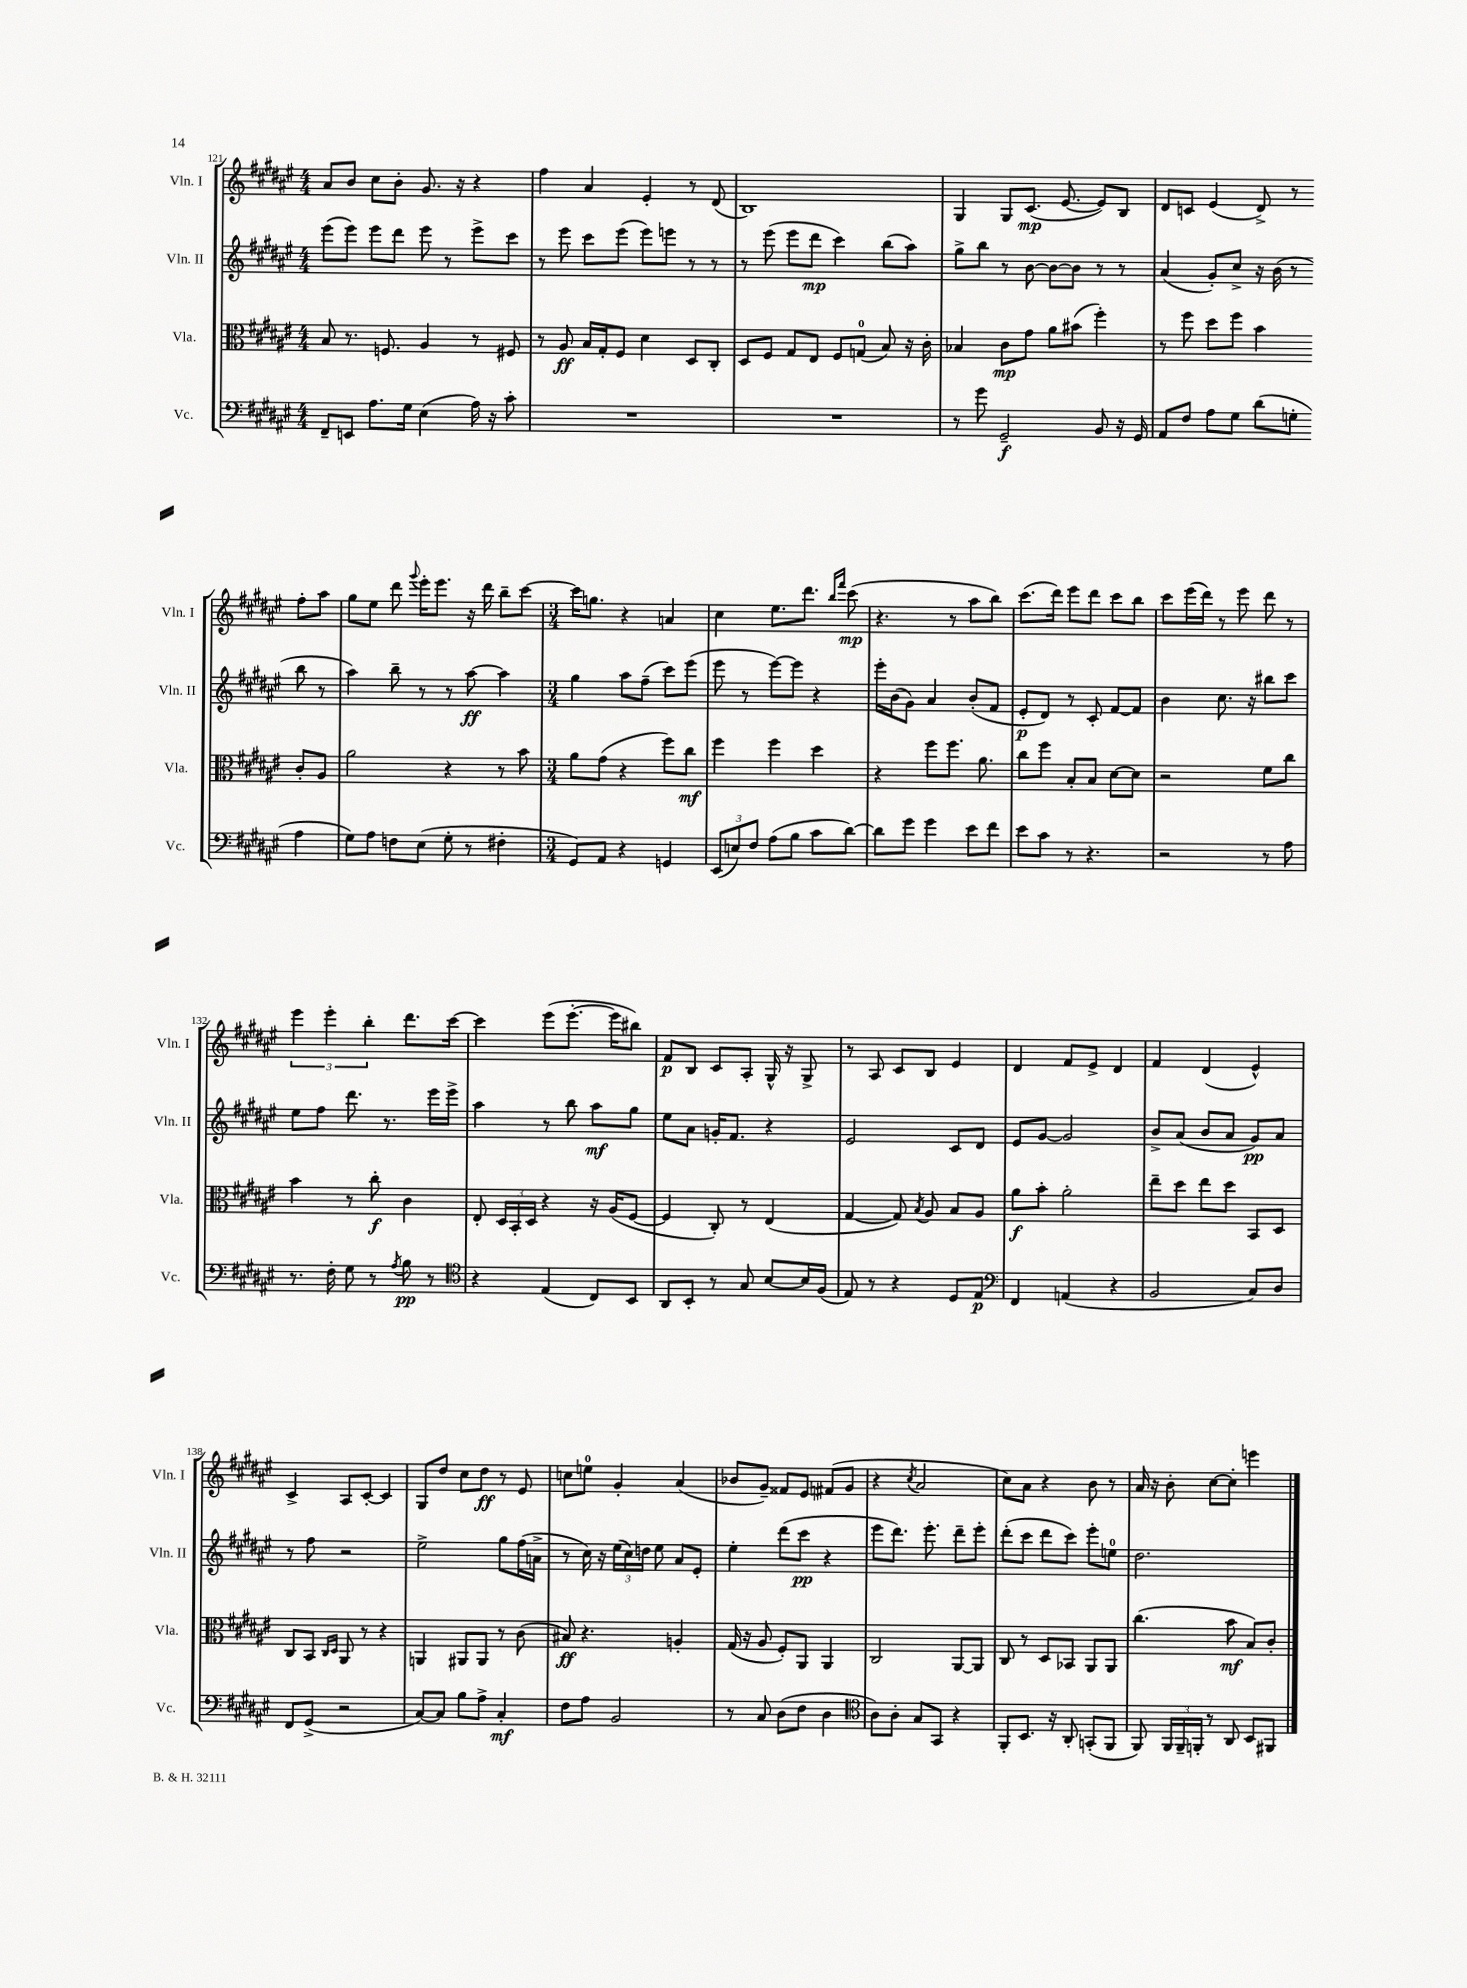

**kern	**kern	**kern	**kern
*staff4	*staff3	*staff2	*staff1
*clefF4	*clefC3	*clefG2	*clefG2
*k[f#c#g#d#a#e#]	*k[f#c#g#d#a#e#]	*k[f#c#g#d#a#e#]	*k[f#c#g#d#a#e#]
*M4/4	*M4/4	*M4/4	*M4/4
8FF#~	8B	(8eee#	8a#
8EE	8.r	8eee#)	8b
8.A#	.	8eee#	8cc#
.	8.F	.	.
.	.	8ddd#	8b'
16G#	.	.	.
(4E#	4A#	8eee#	8.g#
.	.	8r	.
.	.	.	16r
16A#)	8r	8eee#^	4r
16r	.	.	.
8c#'	8F#	8ccc#	.
=	=	=	=
1r	8r	8r	4ff#
.	8A#	8eee#	.
.	16B	8ccc#	4a#
.	16G#'	.	.
.	8F#	(8eee#	.
.	4d#	8eee#)	4e#'
.	.	8eee	.
.	8D#	8r	8r
.	8C#'	8r	(8d#
=	=	=	=
1r	8D#	8r	1B)
.	8F#	(8eee#	.
.	8G#	8eee#	.
.	8E#	8ddd#	.
.	8F#	4ccc#)	.
.	(8G	.	.
.	8B)	(8bb	.
.	16r	8aa#)	.
.	16c#'	.	.
=	=	=	=
8r	4B-	8gg#^	4G#
8g#	.	8bb	.
2GG#~	8c#	8r	8G#
.	8g#	[8b	(8.c#
.	8a#	8b_	.
.	.	.	[8.e#
.	(8b#	8b]	.
8BB	4ff#')	8r	8e#])
16r	.	8r	8B
16GG#	.	.	.
=	=	=	=
8AA#	8r	(4a#	8d#
8F#	8ff#	.	8c
8A#	8dd#	8g#')	(4e#
8G#	8ff#	8cc#^	.
(8d#	4b	16r	8d#^)
.	.	(16b	.
8G'	.	8r	8r
4A#	8c#'	8bb	8ff#'
.	8A#	8r	8aa#
=	=	=	=
8G#)	2a#	4aa#)	8gg#
8A#	.	.	8ee#
8F	.	8bb~	8ddd#
.	.	.	8qqggg#
(8E#	.	8r	16eee#'
.	.	.	8.eee#
8G#'	4r	8r	.
8r	.	[8aa#	16r
.	.	.	16ddd#
4F#'	8r	4aa#]	8bb~
.	8b	.	[8ccc#
=	=	=	=
*M3/4	*M3/4	*M3/4	*M3/4
8GG#)	8a#	4gg#	16ccc#]
.	.	.	8.gg
8AA#	(8g#	.	.
4r	4r	8aa#	4r
.	.	(8ff#~	.
4GG	8ff#)	8ccc#)	4a
.	8cc#	(8eee#	.
=	=	=	=
(12EE#	4ff#	8eee#	4cc#
12E)	.	.	.
.	.	8r	.
12F#	.	.	.
(8A#	4ff#	[8eee#)	8.ee#
8B	.	8eee#]	.
.	.	.	8.ddd#
8c#	4dd#	4r	.
.	.	.	16qqbb
.	.	.	16qqfff#
[8d#)	.	.	(8ccc#
=	=	=	=
8d#]	4r	16eee#'	4.r
.	.	(16b	.
8g#	.	8g#)	.
4g#	8ff#	4a#	.
.	8.ff#	.	8r
8e#	.	(8b'	8aa#
.	8.a#	.	.
8f#	.	8f#	8bb)
=	=	=	=
8e#	8cc#	8e#'	(8.ccc#
8c#	8ff#	8d#)	.
.	.	.	16ddd#)
8r	8B'	8r	8eee#
4.r	8B	8c#'	8ddd#
.	[8d#	[8f#	8ccc#
.	8d#]	8f#]	8bb
=	=	=	=
2r	2r	4b	8ccc#
.	.	.	(16eee#
.	.	.	16ddd#)
.	.	8.cc#	8r
.	.	.	8eee#
.	.	16r	.
8r	8f#	8bb#	8ddd#
8A#	8cc#	8ccc#	8r
=	=	=	=
8.r	4b	8ee#	6eee#
.	.	8ff#	.
.	.	.	6eee#'
16F#'	.	.	.
8G#	8r	8.ddd#	.
.	.	.	6bb'
8r	8cc#'	.	.
.	.	8.r	.
8qA#	.	.	.
8B	4c#	.	8.ddd#
8r	.	16eee#	.
.	.	16eee#^	[16ccc#
=	=	=	=
*clefC4	*	*	*
4r	8E#'	4aa#	4ccc#]
.	24D#	.	.
.	24BB'	.	.
.	24D#	.	.
(4E#	4r	8r	(8eee#
.	.	8bb	[8.eee#'
8C#)	16r	8aa#	.
.	(16A#	.	16eee#]
8BB	[8F#	8gg#	8bb#)
=	=	=	=
8AA#	4F#]	8ee#	8f#
8BB'	.	8a#	8B
8r	8C#')	16g'	8c#
.	.	8.f#	.
8G#	8r	.	8A#'
[8B	(4E#	4r	16G#^^
.	.	.	16r
16B]	.	.	8G#^
(16F#	.	.	.
=	=	=	=
8E#)	[4G#	2e#	8r
8r	.	.	8A#
4r	8G#])	.	8c#
.	8qB	.	.
.	8A#	.	8B
8D#	8B	8c#	4e#
8E#	8A#	8d#	.
=	=	=	=
*clefF4	*	*	*
4FF#	8a#	8e#	4d#
.	8b'	[8g#	.
(4AA	2a#'	2g#]	8f#
.	.	.	8e#^
4r	.	.	4d#
=	=	=	=
2BB	8ee#~	8b^	4f#
.	8dd#	(8a#	.
.	8ee#	8b	(4d#
.	8dd#	8a#	.
8C#)	8BB	8g#)	4e#^^)
8D#	8D#	8a#	.
=	=	=	=
8FF#	8C#	8r	4c#^
(8GG#^	8BB	8ff#	.
.	16qqC#	.	.
.	16qqD#	.	.
2r	8AA#	2r	8A#
.	8r	.	[8c#'
.	4r	.	4c#]
=	=	=	=
[8C#)	4AA	2ee#^	8G#
8C#]	.	.	8dd#
8B	8AA#	.	8cc#
8A#^	8AA#	.	8dd#
4C#'	8r	8gg#	8r
.	(8c#	(16ff#	8e#
.	.	16a^	.
=	=	=	=
8F#	8B#)	8r	8cc
8A#	4.r	16cc#)	8ee
.	.	16r	.
2BB	.	(24ee#	4g#'
.	.	24cc#)	.
.	.	24dd	.
.	.	8ee#	.
.	4A'	8a#	(4a#
.	.	8e#'	.
=	=	=	=
8r	(16G#	4ee#'	8b-
.	16r	.	.
8C#	8A#	.	8g#~)
(8D#	8F#')	(8ddd#	8f##
8F#	8AA#	8ccc#	8e#
4D#	4AA#	4r	(8f#
.	.	.	8g#
=	=	=	=
*clefC4	*	*	*
8A#)	2C#	8eee#	4r
8A#'	.	8.ddd#)	.
.	.	.	8qcc#
8G#	.	.	2a#
.	.	8.eee#'	.
8GG#	.	.	.
4r	[8AA#	8ddd#~	.
.	8AA#]	8eee#'	.
=	=	=	=
8FF#'	8C#	(8ddd#'	8cc#)
8.BB	8r	8ccc#	8a#
.	8D#	8ddd#	4r
16r	.	.	.
8AA#'	8BB-	8ccc#)	.
(8GG'	8AA#	8eee#'	8b
8FF#	8AA#	8ee	8r
=	=	=	=
8FF#)	(4.cc#	2.dd#	16a#
.	.	.	16r
24FF#	.	.	8b'
24FF#~	.	.	.
24FF'	.	.	.
8r	.	.	[8cc#
8AA#	8b	.	8cc#']
8BB	8B)	.	4eee
8FF#	8c#'	.	.
==	==	==	==
*-	*-	*-	*-
